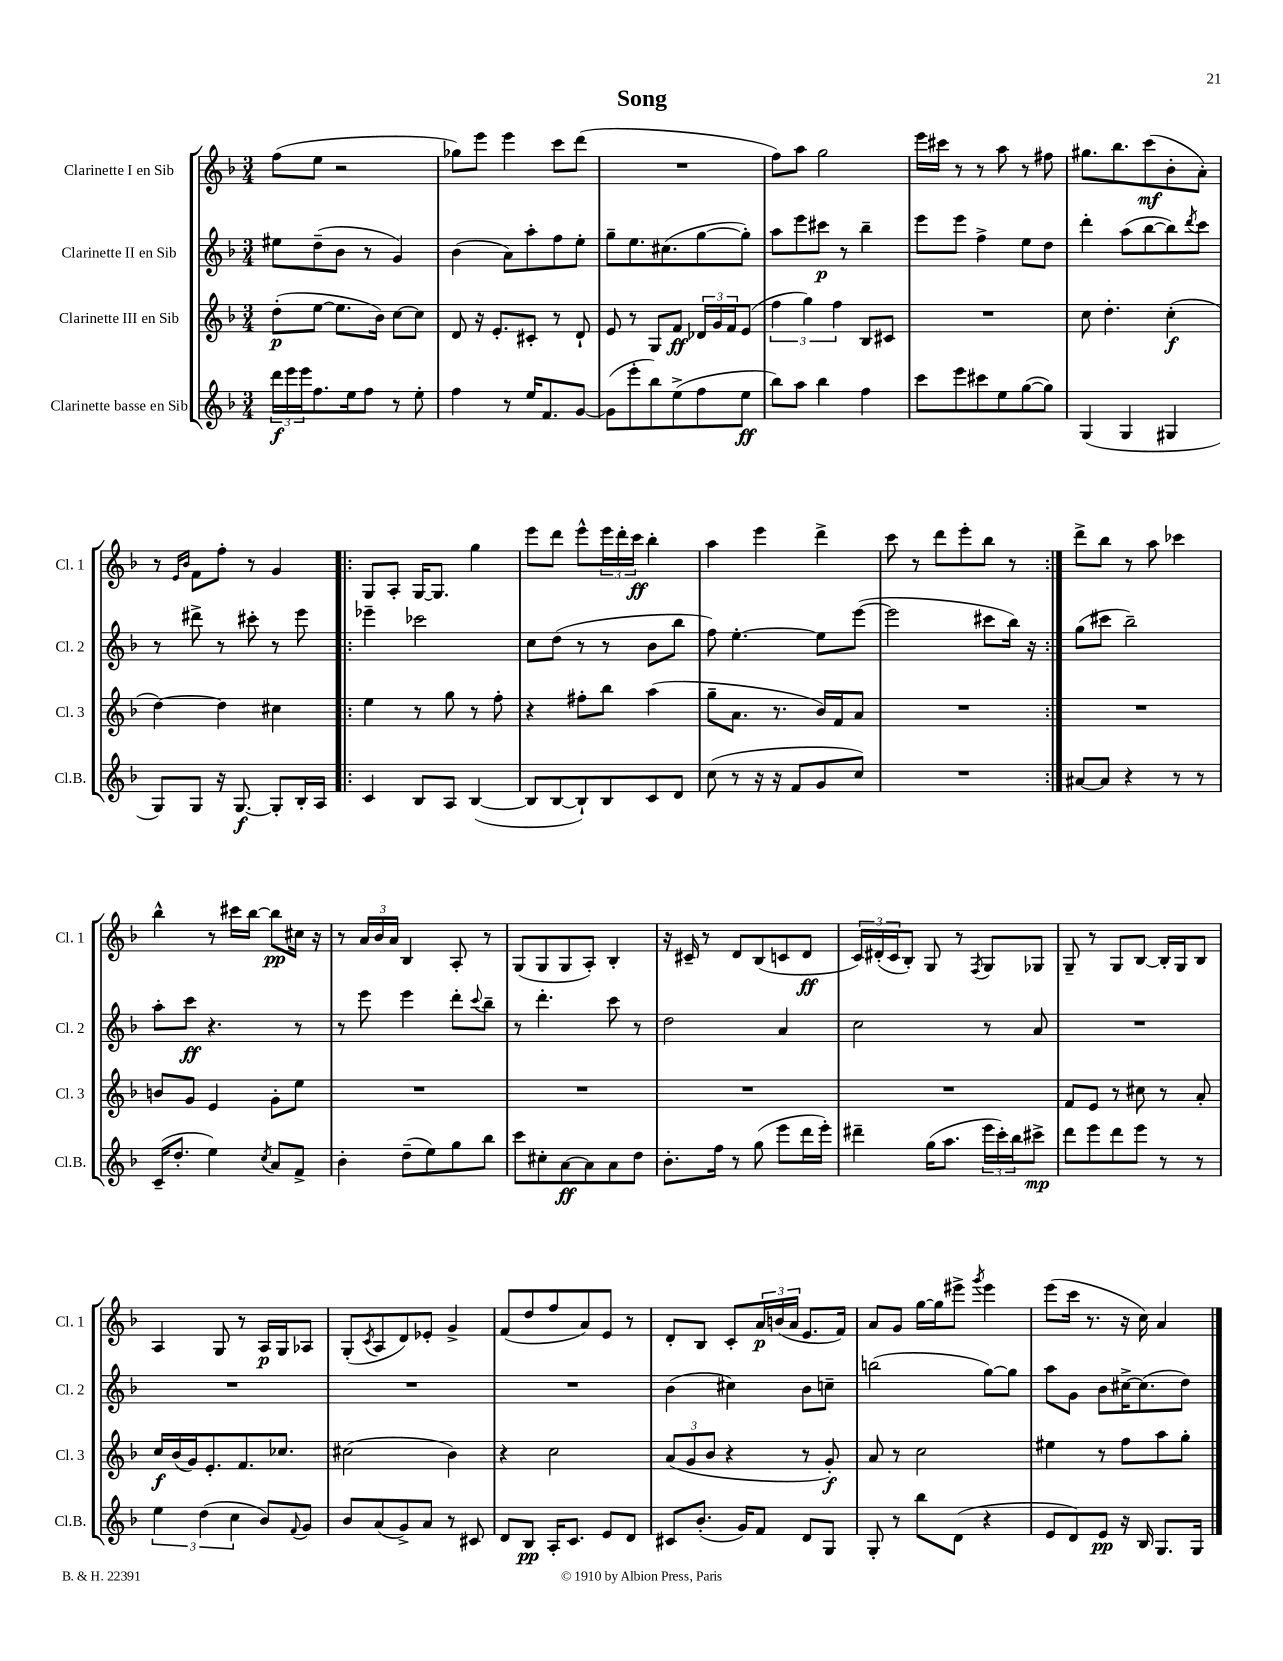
\header { title = "Song" }
<<
\new StaffGroup <<
\new Staff = "s0" \with { instrumentName = "Clarinette I en Sib" shortInstrumentName = "Cl. 1" } {
    \clef treble \key f \major \numericTimeSignature \time 3/4
    f''8( e''8 r2 |
    ges''8) e'''8 e'''4 c'''8 d'''8( |
    R2. |
    f''8) a''8 g''2 |
    e'''16 cis'''16 r8 r8 a''8 r8 fis''8 |
    gis''8. bes''8. c'''8\mf( bes'8-. a'8-.) |
    r8 \grace { e'16 bes'16 } f'8 f''8-. r8 g'4 |
    \repeat volta 2 { g8 a8-. g16~ g8. g''4 |
    e'''8 d'''8 e'''8-^ \tuplet 3/2 { e'''16 d'''16-. c'''16\ff } bes''4-. |
    a''4 e'''4 d'''4-> |
    c'''8 r8 d'''8 e'''8-. bes''8 r8 | }
    d'''8-> bes''8 r8 a''8 ces'''4 |
    bes''4-^ r8 cis'''16 bes''16~ bes''8\pp cis''16 r16 |
    r8 \tuplet 3/2 { a'16 bes'16 a'16 } bes4 a8-. r8 |
    g8( g8 g8 a8-.) bes4-. |
    r16 cis'16-- r8 d'8 bes8( c'8 d'8\ff |
    \tuplet 3/2 { c'16) dis'16-.( c'16 } bes8-.) g8 r8 \acciaccatura { f8 } g8 ges8 |
    g8-- r8 g8 bes8~ bes16-. g16 bes8 |
    a4 g8 r8 a16\p g16 aes8 |
    g8-.( \acciaccatura { c'8 } a8 d'8) ees'8-. g'4-> |
    f'8( d''8 f''8 a'8) e'8 r8 |
    d'8-. bes8 c'8-. \tuplet 3/2 { a'16\p b'16( a'16 } e'8. f'16) |
    a'8 g'8 g''16~ g''16 eis'''8-> \acciaccatura { g'''8 } eis'''4 |
    e'''8( c'''16 r8. r16 c''16) a'4 \bar "|." |
}
\new Staff = "s1" \with { instrumentName = "Clarinette II en Sib" shortInstrumentName = "Cl. 2" } {
    \clef treble \key f \major \numericTimeSignature \time 3/4
    eis''8 d''8--( bes'8 r8 g'4) |
    bes'4( a'8) a''8-. f''8 e''8-. |
    g''8-- e''8. cis''8.( g''8~ g''8-.) |
    a''8 e'''8 cis'''8\p r8 bes''4-- |
    e'''8 e'''8 f''4-> e''8 d''8 |
    d'''4-. a''8( bes''8~ bes''8) \acciaccatura { d'''8 } c'''8 |
    r8 dis'''8-> r8 cis'''8-. r8 e'''8 |
    \repeat volta 2 { ees'''4-- ces'''2 |
    c''8 d''8( r8 r8 bes'8 bes''8 |
    f''8) e''4.~-. e''8 e'''8~( |
    e'''2 cis'''8 bes''16) r16 | }
    g''8( cis'''8 bes''2--) |
    a''8-. c'''8\ff r4. r8 |
    r8 e'''8 e'''4 d'''8-. \appoggiatura { c'''8 } bes''8-- |
    r8 d'''4.-. c'''8 r8 |
    d''2 a'4 |
    c''2 r8 a'8 |
    R2. |
    R2. |
    R2. |
    R2. |
    bes'4( cis''4) bes'8 c''8-- |
    b''2( g''8~) g''8 |
    a''8 g'8 bes'8 cis''16~-> cis''8.( d''8) \bar "|." |
}
\new Staff = "s2" \with { instrumentName = "Clarinette III en Sib" shortInstrumentName = "Cl. 3" } {
    \clef treble \key f \major \numericTimeSignature \time 3/4
    d''8-.\p( e''8~ e''8. bes'16) c''8~ c''8 |
    d'8 r16 e'8.-. cis'8-. r8 d'8-! |
    e'8 r8 g8 f'8\ff \tuplet 3/2 { des'16 g'16 f'16 } e'8( |
    \tuplet 3/2 { f''4 g''4) f''4 } bes8 cis'8 |
    R2. |
    c''8 d''4.-. c''4-.\f( |
    d''4~) d''4 cis''4 |
    \repeat volta 2 { e''4 r8 g''8 r8 f''8-. |
    r4 fis''8-. bes''8 a''4( |
    g''8-- a'8. r8. bes'16) f'16 a'8 |
    R2. | }
    R2. |
    b'8 g'8 e'4 g'8-. e''8 |
    R2. |
    R2. |
    R2. |
    R2. |
    f'8 e'8 r8 cis''8 r8 a'8-. |
    c''16\f bes'16( g'16) e'8.-. f'8. ces''8. |
    cis''2( bes'4) |
    r4 c''2 |
    \tuplet 3/2 { a'8( g'8 bes'8 } r4 r8 g'8-.\f) |
    a'8 r8 c''2 |
    eis''4 r8 f''8 a''8 g''8-. \bar "|." |
}
\new Staff = "s3" \with { instrumentName = "Clarinette basse en Sib" shortInstrumentName = "Cl.B." } {
    \clef treble \key f \major \numericTimeSignature \time 3/4
    \tuplet 3/2 { d'''16\f e'''16 e'''16 } f''8. e''16 f''8 r8 e''8-. |
    f''4 r8 e''16 f'8. g'8~ |
    g'8( e'''8-. bes''8) e''8->( f''8 e''8\ff |
    bes''8) a''8 bes''4 f''4 |
    c'''8 e'''8 cis'''8 e''8 g''8~( g''8) |
    g4( g4 gis4 |
    g8) g8 r16 g8.~\f g8-. bes16-. a16 |
    \repeat volta 2 { c'4 bes8 a8 bes4~( |
    bes8 bes8~ bes8-!) bes8 c'8 d'8 |
    c''8( r8 r16 r16 f'8 g'8 c''8) |
    R2. | }
    ais'8~ ais'8 r4 r8 r8 |
    c'16--( d''8.-. e''4) \acciaccatura { c''8 } a'8 f'8-> |
    bes'4-. d''8--( e''8) g''8 bes''8 |
    c'''8 cis''8-. a'8~\ff a'8 a'8 d''8 |
    bes'8.-. f''16 r8 g''8( e'''8 d'''16 e'''16-.) |
    dis'''4-- g''16( a''8. \tuplet 3/2 { e'''16 c'''16-.) bes''16 } cis'''8->\mp |
    d'''8 e'''8 d'''8 e'''8 r8 r8 |
    \tuplet 3/2 { e''4 d''4( c''4 } bes'8) \appoggiatura { f'8 } g'8 |
    bes'8 a'8( g'8->) a'8 r8 cis'8 |
    d'8 bes8\pp a16-. c'8. e'8 d'8 |
    cis'8 bes'8.-.( g'16) f'8 d'8 g8 |
    g8-. r8 bes''8 d'8( r4 |
    e'8 d'8) e'8\pp r16 bes16 g8. g16 \bar "|." |
}
>>
>>
\layout { \context { \Score \remove "Bar_number_engraver" } }
